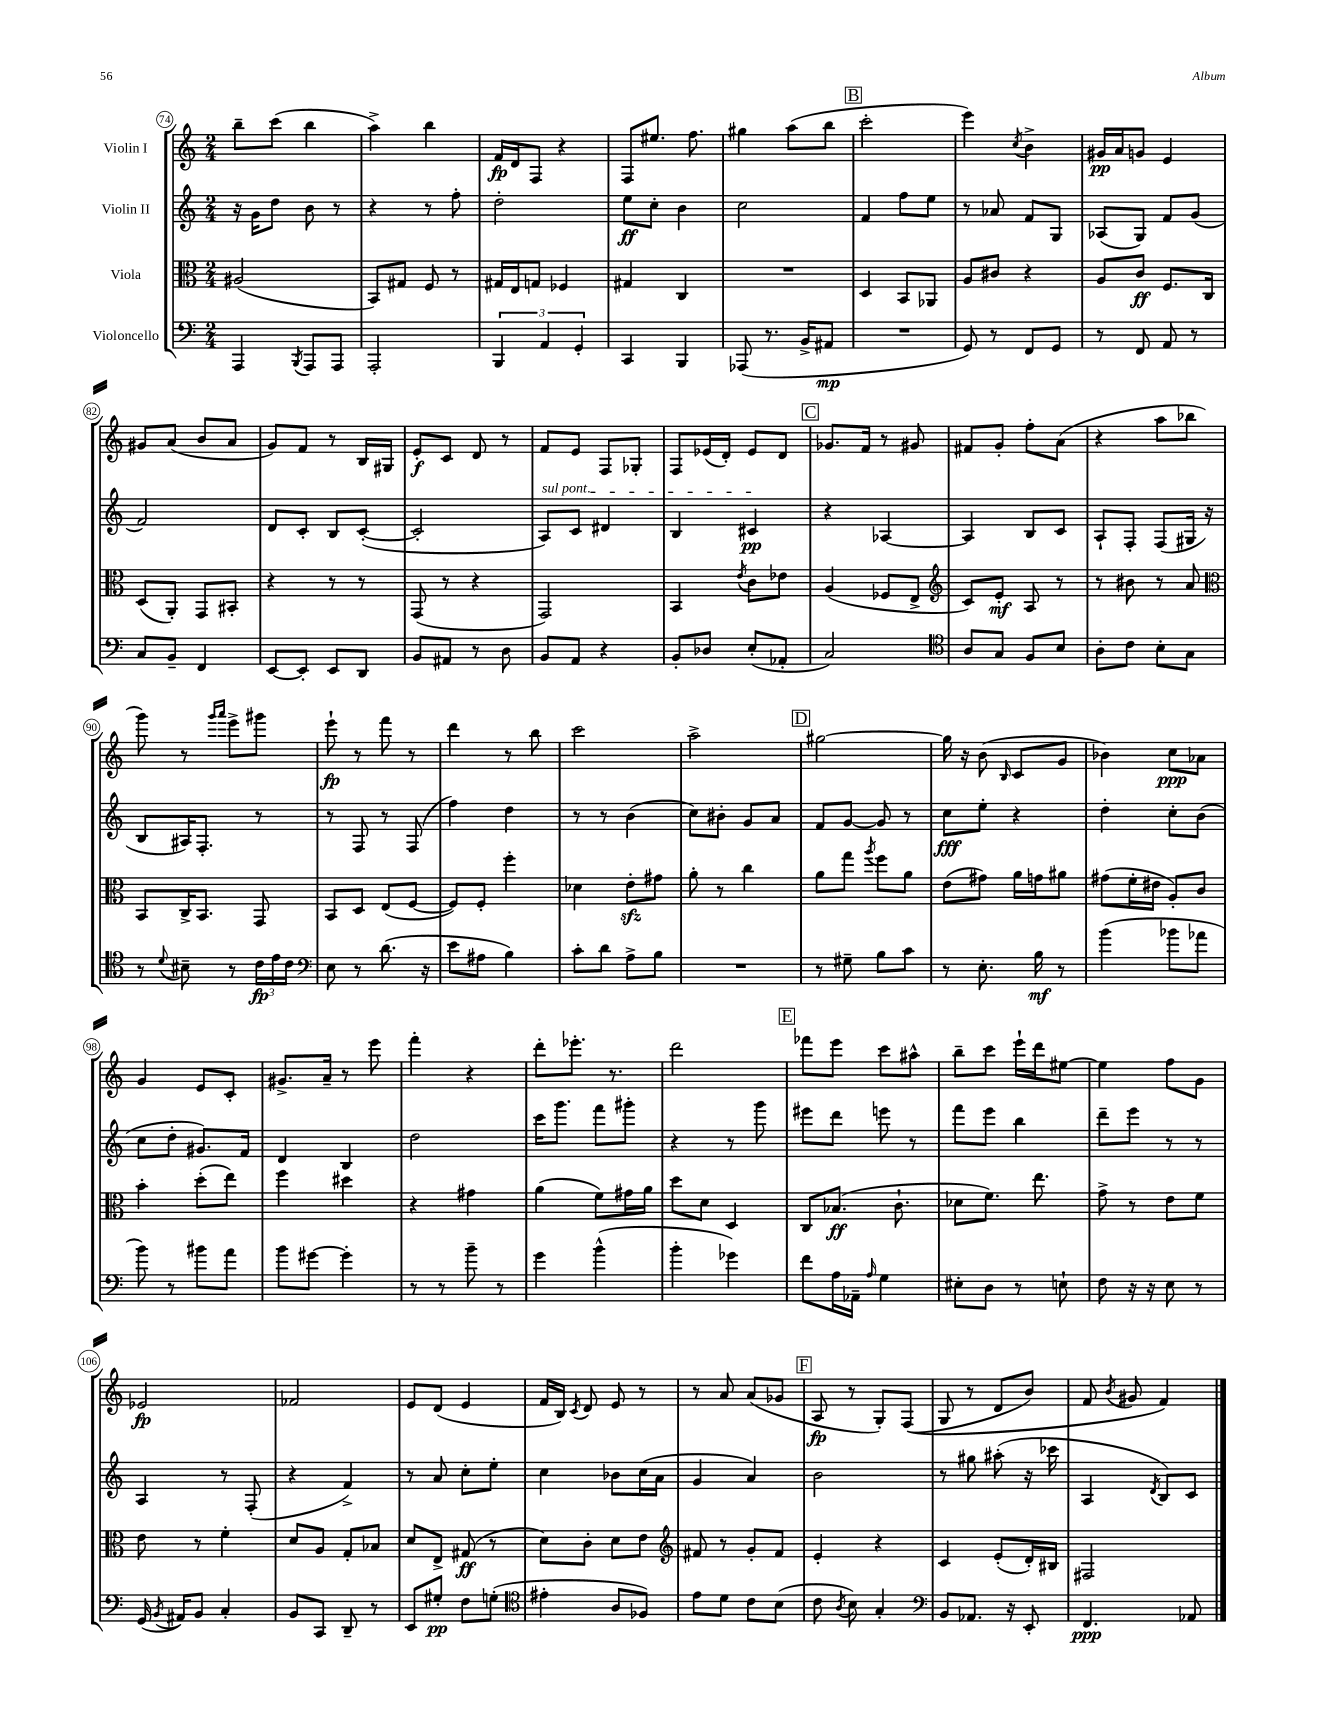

**kern	**dynam	**kern	**dynam	**kern	**dynam	**kern	**dynam
*part4	*part4	*part3	*part3	*part2	*part2	*part1	*part1
*staff4	*staff4	*staff3	*staff3	*staff2	*staff2	*staff1	*staff1
*I"Violoncello	*	*I"Viola	*	*I"Violin II	*	*I"Violin I	*
*clefF4	*	*clefC3	*	*clefG2	*	*clefG2	*
*k[]	*	*k[]	*	*k[]	*	*k[]	*
*M2/4	*	*M2/4	*	*M2/4	*	*M2/4	*
=74	=74	=74	=74	=74	=74	=74	=74
4AAA/	.	(2A#X/	.	16r	.	8bb~\L	.
.	.	.	.	16g\KL	.	.	.
.	.	.	.	8dd\J	.	(8ccc\J	.
8qBBB/	.	.	.	.	.	.	.
8AAA/L	.	.	.	8b\	.	4bb\	.
8AAA/J	.	.	.	8r	.	.	.
=75	=75	=75	=75	=75	=75	=75	=75
2AAA'/	.	8BB/L)	.	4r	.	4aa^\)	.
.	.	8G#X/J	.	.	.	.	.
.	.	8F/	.	8r	.	4bb\	.
.	.	8r	.	8ff'\	.	.	.
=76	=76	=76	=76	=76	=76	=76	=76
6BBB/	.	16G#X/LL	.	2dd'\	.	16f/LL	fp
.	.	16E/J	.	.	.	16d/J	.
.	.	8Gn/J	.	.	.	8F/J	.
6AA/	.	.	.	.	.	.	.
.	.	4F-X/	.	.	.	4r	.
6GG'/	.	.	.	.	.	.	.
=77	=77	=77	=77	=77	=77	=77	=77
4CC/	.	4G#X/	.	8ee\L	ff	8F/L	.
.	.	.	.	8cc'\J	.	8.ee#X/J	.
4BBB/	.	4C/	.	4b\	.	.	.
.	.	.	.	.	.	8.ff\	.
=78	=78	=78	=78	=78	=78	=78	=78
(8AAA-X/	.	2r	.	2cc\	.	4gg#X\	.
8.r	.	.	.	.	.	.	.
.	.	.	.	.	.	(8aa\L	.
16BB^/KL	.	.	.	.	.	.	.
8AA#X/J	mp	.	.	.	.	8bb\J	.
!!LO:REH:place=s1:t=B
=79	=79	=79	=79	=79	=79	=79	=79
2r	.	4D/	.	4f/	.	2ccc'\	.
.	.	8BB/L	.	8ff\L	.	.	.
.	.	8AA-X/J	.	8ee\J	.	.	.
=80	=80	=80	=80	=80	=80	=80	=80
8GG/)	.	8A/L	.	8r	.	4eee\)	.
8r	.	8c#X/J	.	8a-X/	.	.	.
.	.	.	.	.	.	8qcc/	.
8FF/L	.	4r	.	8f/L	.	4b^\	.
8GG/J	.	.	.	8G/J	.	.	.
=81	=81	=81	=81	=81	=81	=81	=81
8r	.	8A/L	.	(8A-X/L	.	16g#X/LL	pp
.	.	.	.	.	.	16a/J	.
8FF/	.	8c/J	ff	8G/J)	.	8gn/J	.
8AA/	.	8.F/L	.	8f/L	.	4e/	.
8r	.	.	.	(8g/J	.	.	.
.	.	16C/Jk	.	.	.	.	.
!!LO:LB:g=z
=82	=82	=82	=82	=82	=82	=82	=82
8C/L	.	(8D/L	.	2f/)	.	8g#X/L	.
8BB~/J	.	8AA'/J)	.	.	.	(8a/J	.
4FF/	.	8GG/L	.	.	.	8b/L	.
.	.	8BB#X'/J	.	.	.	8a/J	.
=83	=83	=83	=83	=83	=83	=83	=83
[8EE/L	.	4r	.	8d/L	.	8g/L)	.
8EE'/J]	.	.	.	8c'/J	.	8f/J	.
8EE/L	.	8r	.	8B/L	.	8r	.
8DD/J	.	8r	.	([8c'/J	.	16B/LL	.
.	.	.	.	.	.	16G#X/JJ	.
=84	=84	=84	=84	=84	=84	=84	=84
8BB/L	.	(8GG/	.	2c'/]	.	8e'/L	f
8AA#X/J	.	8r	.	.	.	8c/J	.
8r	.	4r	.	.	.	8d/	.
8D\	.	.	.	.	.	8r	.
=85	=85	=85	=85	=85	=85	=85	=85
!	!	!	!	!LO:TX:a:i:t=sul pont.	!	!	!
8BB/L	.	2GG/)	.	8A/L)	.	8f/L	.
8AA/J	.	.	.	8c/J	.	8e/J	.
4r	.	.	.	4d#X/	.	8F/L	.
.	.	.	.	.	.	8G-X'/J	.
=86	=86	=86	=86	=86	=86	=86	=86
8BB'/L	.	4BB/	.	4B/	.	8F/L	.
8D-X/J	.	.	.	.	.	(16e-X/L	.
.	.	.	.	.	.	16d'/JJ)	.
.	.	8qe/	.	.	.	.	.
(8E'/L	.	8c\L	.	4c#X/	pp	8e-/L	.
8AA-X'/J	.	8e-X\J	.	.	.	8d/J	.
!!LO:REH:place=s1:t=C
=87	=87	=87	=87	=87	=87	=87	=87
2C/)	.	(4A/	.	4r	.	8.g-X/L	.
.	.	.	.	.	.	16f/Jk	.
.	.	8F-X/L	.	[4A-X/	.	8r	.
.	.	8E^/J	.	.	.	8g#X/	.
=88	=88	=88	=88	=88	=88	=88	=88
*clefC4	*	*clefG2	*	*	*	*	*
8A/L	.	8c/L)	.	4A-/]	.	8f#X/L	.
8G/J	.	8e'/J	mf	.	.	8g'/J	.
8F/L	.	8A/	.	8B/L	.	8ff'\L	.
8B/J	.	8r	.	8c/J	.	(8a\J	.
=89	=89	=89	=89	=89	=89	=89	=89
8A'\L	.	8r	.	8A`/L	.	4r	.
8c\J	.	8b#X\	.	8F'/J	.	.	.
8B'\L	.	8r	.	(8F/L	.	8aa\L	.
8G\J	.	8a/	.	16G#X/Jk	.	8bb-X\J	.
.	.	.	.	16r	.	.	.
!!LO:LB:g=z
=90	=90	=90	=90	=90	=90	=90	=90
*	*	*clefC3	*	*	*	*	*
8r	.	8BB/L	.	8B/L	.	8ggg\)	.
8qqd/	.	.	.	.	.	.	.
8B#X~\	.	16C^/K	.	16A#X/K)	.	8r	.
.	.	8.BB/J	.	8.F'/J	.	.	.
.	.	.	.	.	.	16qqggg/LL	.
.	.	.	.	.	.	16qqaaa/JJ	.
8r	.	.	.	.	.	8eee^\L	.
24c\LL	fp	8GG/	.	8r	.	8ggg#X\J	.
24e\	.	.	.	.	.	.	.
24c\JJ	.	.	.	.	.	.	.
=91	=91	=91	=91	=91	=91	=91	=91
*clefF4	*	*	*	*	*	*	*
8E\	.	8BB/L	.	8r	.	8eee`\	fp
8r	.	8D/J	.	8F/	.	8r	.
(8.d\	.	(8E/L	.	8r	.	8fff\	.
.	.	[8F/J	.	(8F/	.	8r	.
16r	.	.	.	.	.	.	.
=92	=92	=92	=92	=92	=92	=92	=92
8e\L	.	8F/L])	.	4ff\)	.	4ddd\	.
8A#X\J	.	8F'/J	.	.	.	.	.
4B\)	.	4ff'\	.	4dd\	.	8r	.
.	.	.	.	.	.	8bb\	.
=93	=93	=93	=93	=93	=93	=93	=93
8c'\L	.	4d-X\	.	8r	.	2ccc\	.
8d\J	.	.	.	8r	.	.	.
8A^\L	.	8ezz'\L	.	(4b\	.	.	.
8B\J	.	8g#X\J	.	.	.	.	.
=94	=94	=94	=94	=94	=94	=94	=94
2r	.	8a'\	.	8cc\L)	.	2aa^\	.
.	.	8r	.	8b#X'\J	.	.	.
.	.	4cc\	.	8g/L	.	.	.
.	.	.	.	8a/J	.	.	.
!!LO:REH:place=s1:t=D
=95	=95	=95	=95	=95	=95	=95	=95
8r	.	8a\L	.	8f/L	.	[2gg#X\	.
8G#X~\	.	8gg\J	.	[8g/J	.	.	.
.	.	8qaa/	.	.	.	.	.
8B\L	.	8ff\L	.	8g/]	.	.	.
8c\J	.	8a\J	.	8r	.	.	.
=96	=96	=96	=96	=96	=96	=96	=96
8r	.	(8e\L	.	8cc\L	fff	16gg#\]	.
.	.	.	.	.	.	16r	.
8.E'\	.	8g#X\J)	.	8ee'\J	.	(8b\	.
.	.	.	.	.	.	16qqB/	.
.	.	16a\LL	.	4r	.	8c/L	.
16B\	mf	16gn\J	.	.	.	.	.
8r	.	8a#X\J	.	.	.	8g/J	.
=97	=97	=97	=97	=97	=97	=97	=97
(4b\	.	(8g#X\L	.	4dd'\	.	4b-X\)	.
.	.	16f'\L	.	.	.	.	.
.	.	16e#X\JJ	.	.	.	.	.
8b-X\L	.	8A'/L)	.	8cc'\L	.	8cc\L	ppp
8a-X\J	.	8c/J	.	(8b\J	.	8a-X\J	.
!!LO:LB:g=z
=98	=98	=98	=98	=98	=98	=98	=98
8b\)	.	4b'\	.	8cc\L	.	4g/	.
8r	.	.	.	8dd'\J	.	.	.
8b#X\L	.	(8dd'\L	.	8.g#X/L)	.	8e/L	.
8a\J	.	8ee\J)	.	.	.	8c'/J	.
.	.	.	.	16f/Jk	.	.	.
=99	=99	=99	=99	=99	=99	=99	=99
8b\L	.	4ff\	.	4d/	.	8.g#X^/L	.
[8g#X\J	.	.	.	.	.	.	.
.	.	.	.	.	.	16a~/Jk	.
4g#'\]	.	4dd#X\	.	4B/	.	8r	.
.	.	.	.	.	.	8eee\	.
=100	=100	=100	=100	=100	=100	=100	=100
8r	.	4r	.	2dd\	.	4fff'\	.
8r	.	.	.	.	.	.	.
8b~\	.	4g#X\	.	.	.	4r	.
8r	.	.	.	.	.	.	.
=101	=101	=101	=101	=101	=101	=101	=101
4g\	.	(4a\	.	16ccc\KL	.	8ddd'\L	.
.	.	.	.	8.ggg\J	.	.	.
.	.	.	.	.	.	8.eee-X'\J	.
(4b^^\	.	8f\L)	.	8fff\L	.	.	.
.	.	.	.	.	.	8.r	.
.	.	16g#X\L	.	8ggg#X'\J	.	.	.
.	.	16a\JJ	.	.	.	.	.
=102	=102	=102	=102	=102	=102	=102	=102
4b'\	.	8dd\L	.	4r	.	2ddd\	.
.	.	8d\J	.	.	.	.	.
4g-X\)	.	4D/	.	8r	.	.	.
.	.	.	.	8ggg\	.	.	.
!!LO:REH:place=s1:t=E
=103	=103	=103	=103	=103	=103	=103	=103
8f\L	.	8C/L	.	8eee#X\L	.	8fff-X\L	.
16A\L	.	(8.B-X/J	ff	8ddd\J	.	8eee\J	.
16AA-X~\JJ	.	.	.	.	.	.	.
16qqA/	.	.	.	.	.	.	.
4G\	.	.	.	8eeen\	.	8ccc\L	.
.	.	8.c`\	.	.	.	.	.
.	.	.	.	8r	.	8aa#X^^\J	.
=104	=104	=104	=104	=104	=104	=104	=104
8E#X'\L	.	8d-X\L	.	8fff\L	.	8bb~\L	.
8D\J	.	8.f\J)	.	8eee\J	.	8ccc\J	.
8r	.	.	.	4bb\	.	16eee`\LL	.
.	.	8.ee\	.	.	.	16ddd\J	.
8En`\	.	.	.	.	.	[8ee#X\J	.
=105	=105	=105	=105	=105	=105	=105	=105
8F\	.	8g^\	.	8ddd~\L	.	4ee#\]	.
16r	.	8r	.	8eee\J	.	.	.
16r	.	.	.	.	.	.	.
8E\	.	8e\L	.	8r	.	8ff\L	.
8r	.	8f\J	.	8r	.	8g\J	.
!!LO:LB:g=z
=106	=106	=106	=106	=106	=106	=106	=106
(16GG/	.	8e\	.	4A/	.	2e-X/	fp
8qBB/	.	.	.	.	.	.	.
16AA#X/KL)	.	.	.	.	.	.	.
8BB/J	.	8r	.	.	.	.	.
4C'/	.	4f'\	.	8r	.	.	.
.	.	.	.	(8F'/	.	.	.
=107	=107	=107	=107	=107	=107	=107	=107
8BB/L	.	8d/L	.	4r	.	2f-X/	.
8CC/J	.	8A/J	.	.	.	.	.
8DD~/	.	8G'/L	.	4f^/)	.	.	.
8r	.	8B-X/J	.	.	.	.	.
=108	=108	=108	=108	=108	=108	=108	=108
8EE/L	.	8d/L	.	8r	.	8e/L	.
8G#X'/J	pp	8E^/J	.	8a/	.	(8d/J	.
8F\L	.	(8G#X/	ff	8cc'\L	.	4e/	.
(8Gn'\J	.	8r	.	8ee'\J	.	.	.
=109	=109	=109	=109	=109	=109	=109	=109
*clefC4	*	*	*	*	*	*	*
4e#X'\	.	8d\L)	.	4cc\	.	16f/LL	.
.	.	.	.	.	.	16B/JJ)	.
.	.	.	.	.	.	8qc/	.
.	.	8c'\J	.	.	.	8d/	.
8A/L	.	8d\L	.	8b-X\L	.	8e/	.
8F-X/J)	.	8e\J	.	(16cc\L	.	8r	.
.	.	.	.	16a\JJ	.	.	.
=110	=110	=110	=110	=110	=110	=110	=110
*	*	*clefG2	*	*	*	*	*
8e\L	.	8f#X/	.	4g/	.	8r	.
8d\J	.	8r	.	.	.	8a/	.
8c\L	.	8g'/L	.	4a/)	.	(8a/L	.
(8B\J	.	8f#/J	.	.	.	8g-X/J	.
!!LO:REH:place=s1:t=F
=111	=111	=111	=111	=111	=111	=111	=111
8c\	.	4e'/	.	2b\	.	8A/	fp
8qA/	.	.	.	.	.	.	.
8B\)	.	.	.	.	.	8r	.
4G'/	.	4r	.	.	.	8G'/L)	.
.	.	.	.	.	.	((8F/J	.
=112	=112	=112	=112	=112	=112	=112	=112
*clefF4	*	*	*	*	*	*	*
8BB/L	.	4c/	.	8r	.	8G/	.
8.AA-X/J	.	.	.	8gg#X\	.	8r	.
.	.	(8e'/L	.	(8aa#X'\	.	8d/L	.
16r	.	.	.	.	.	.	.
8EE'/	.	16d'/L)	.	16r	.	8b/J)	.
.	.	16B#X/JJ	.	16ccc-X\	.	.	.
=113	=113	=113	=113	=113	=113	=113	=113
4.FF/	ppp	2F#X/	.	4A/	.	8f/	.
.	.	.	.	.	.	8qb/	.
.	.	.	.	.	.	8g#X/	.
.	.	.	.	8qd/	.	.	.
.	.	.	.	8B/L)	.	4f/)	.
8AA-X/	.	.	.	8c/J	.	.	.
==	==	==	==	==	==	==	==
*-	*-	*-	*-	*-	*-	*-	*-
